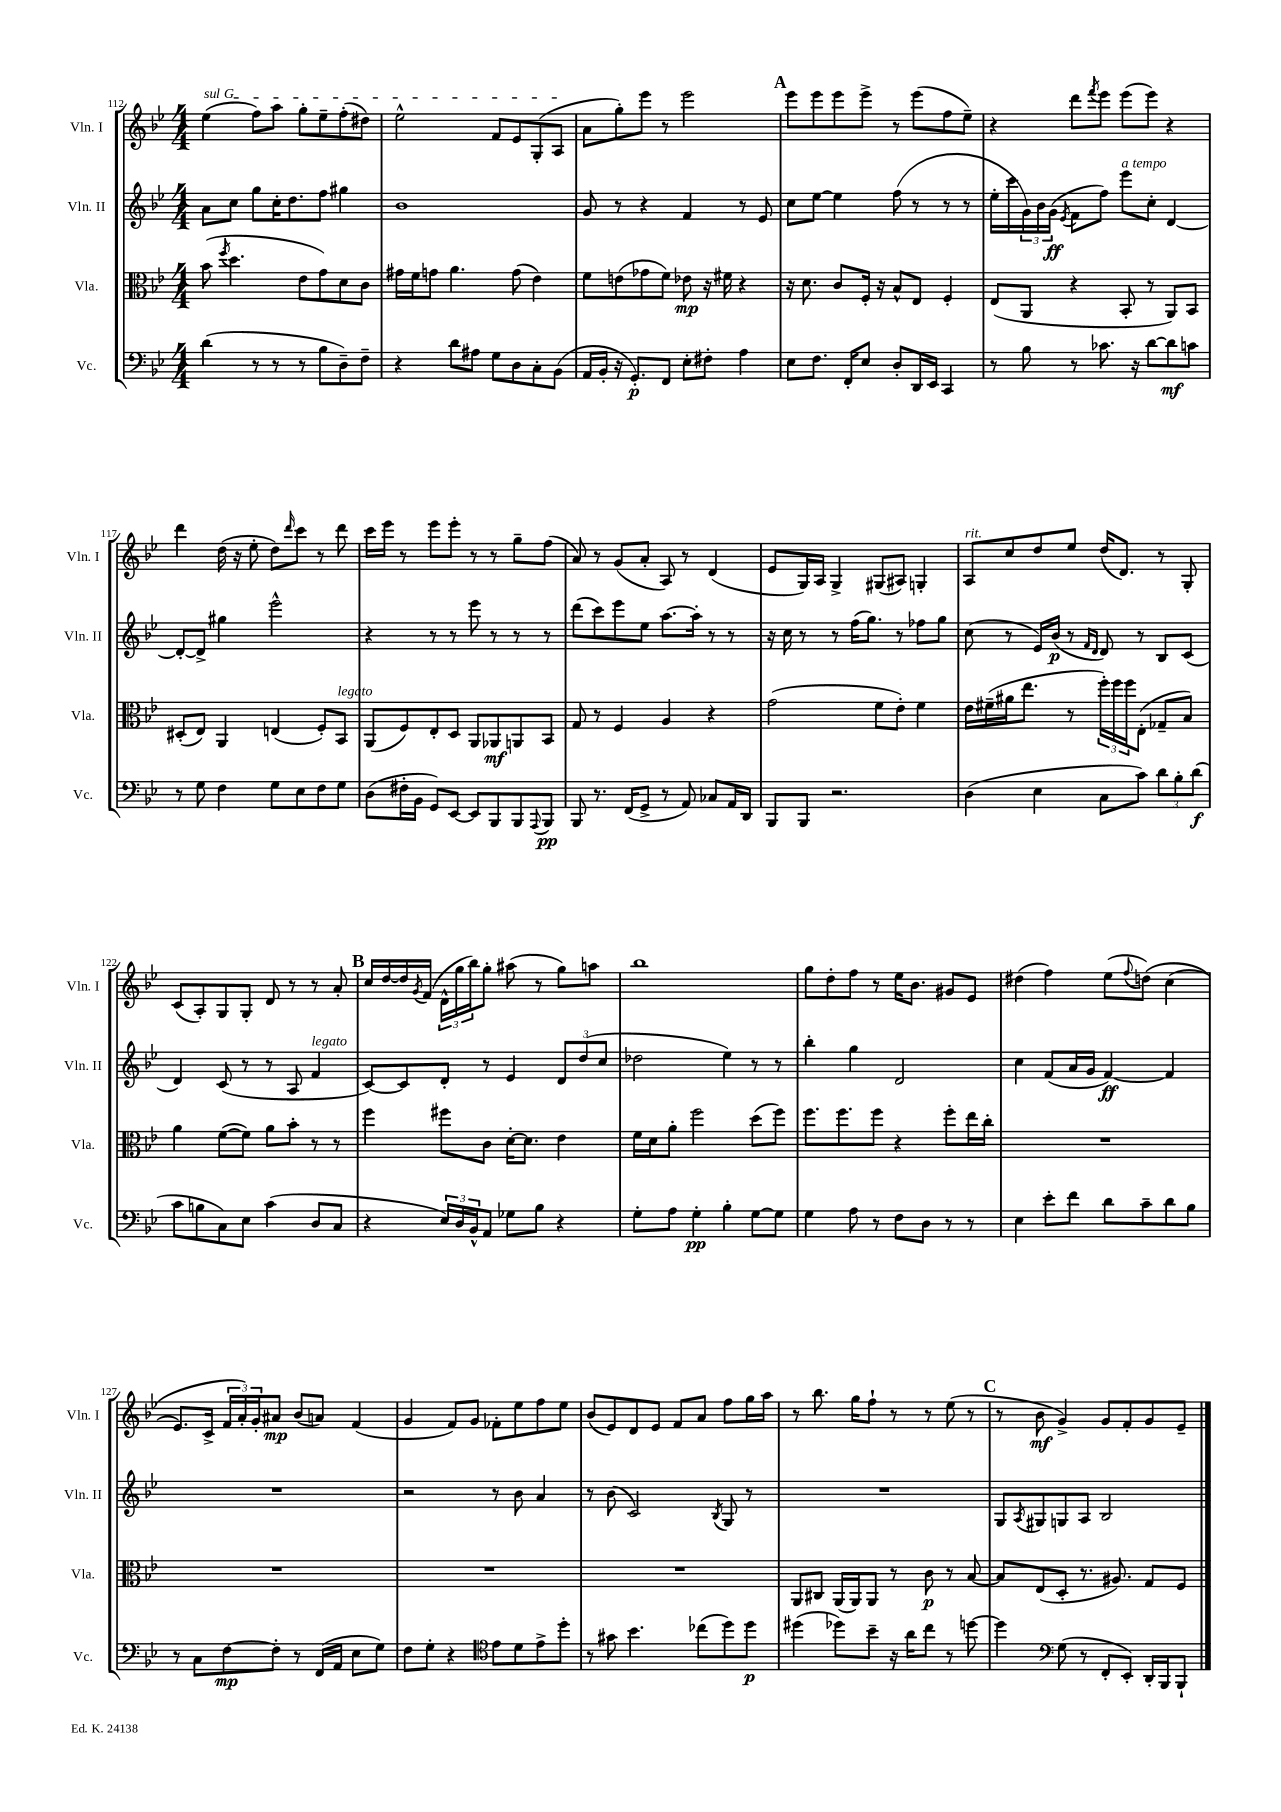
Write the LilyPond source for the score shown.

<<
\new StaffGroup <<
\new Staff = "s0" \with { instrumentName = "Vln. I" shortInstrumentName = "Vln. I" } {
    \clef treble \key bes \major \numericTimeSignature \time 4/4
    \once \override TextSpanner.bound-details.left.text = \markup { \italic "sul G" } ees''4\startTextSpan( f''8) a''8 g''8-. ees''8-- f''8-.( dis''8) |
    ees''2-^ f'8 ees'8 g8-.( a8\stopTextSpan |
    a'8 g''8-.) ees'''8 r8 ees'''2 |
    \mark \markup { \bold "A" } ees'''8 ees'''8 ees'''8 ees'''8-> r8 ees'''8( f''8 ees''8--) |
    r4 d'''8 \acciaccatura { f'''8 } ees'''8 ees'''8( ees'''8) r4 |
    d'''4 d''16( r16 ees''8-. d''8) \grace { d'''16 } c'''8 r8 d'''8 |
    c'''16 ees'''16 r8 ees'''8 ees'''8-. r8 r8 g''8-- f''8( |
    a'8) r8 g'8( a'8-. a8) r8 d'4( |
    ees'8 g16) a16 g4-> gis8( ais8) g4-. |
    a8^\markup { \italic "rit." } c''8 d''8 ees''8 d''16( d'8.) r8 g8-. |
    c'8( a8-.) g8 g8-. d'8 r8 r8 a'8-. |
    \mark \markup { \bold "B" } c''16 d''16~ d''16 \acciaccatura { g'8 } f'16( \tuplet 3/2 { d'16-^ g''16 bes''16) } g''8-. ais''8( r8 g''8) a''8 |
    bes''1 |
    g''8 d''8-. f''8 r8 ees''16 bes'8. gis'8 ees'8 |
    dis''4( f''4) ees''8( \appoggiatura { f''8 } d''8)\( c''4( |
    ees'8.) c'16-> \tuplet 3/2 { f'16 a'16-.\) g'16-. } ais'8\mp bes'8( a'8) f'4( |
    g'4 f'8) g'8 fes'8-. ees''8 f''8 ees''8 |
    bes'8( ees'8) d'8 ees'8 f'8 a'8 f''8 g''16 a''16 |
    r8 bes''8. g''16 f''8-! r8 r8 ees''8( r8 |
    \mark \markup { \bold "C" } r8 bes'8\mf g'4->) g'8 f'8-. g'8 ees'8-- \bar "|." |
}
\new Staff = "s1" \with { instrumentName = "Vln. II" shortInstrumentName = "Vln. II" } {
    \clef treble \key bes \major \numericTimeSignature \time 4/4
    a'8 c''8 g''8 c''16-. d''8. f''8 gis''4 |
    bes'1 |
    g'8 r8 r4 f'4 r8 ees'8 |
    \mark \markup { \bold "A" } c''8 ees''8~ ees''4 f''8( r8 r8 r8 |
    ees''16-. c'''16 \tuplet 3/2 { g'16) bes'16 g'16\ff( } \acciaccatura { ees'8 } f'8 f''8) ees'''8^\markup { \italic "a tempo" } c''8-. d'4~ |
    d'8~-. d'8-> gis''4 ees'''2-^ |
    r4 r8 r8 ees'''8 r8 r8 r8 |
    d'''8( c'''8) ees'''8 ees''8 a''8.~ a''16-. r8 r8 |
    r16 c''16 r8 r8 f''16( g''8.) r8 fes''8 g''8 |
    c''8( r8 ees'16) bes'16\p( r8 \grace { f'16 d'16 } d'8) r8 bes8 c'8( |
    d'4) c'8( r8 r8 a8 f'4^\markup { \italic "legato" } |
    \mark \markup { \bold "B" } c'8~) c'8 d'8-. r8 ees'4 \tuplet 3/2 { d'8 d''8( c''8 } |
    des''2 ees''4) r8 r8 |
    bes''4-. g''4 d'2 |
    c''4 f'8( a'16 g'16 f'4~\ff) f'4 |
    R1 |
    r2 r8 bes'8 a'4 |
    r8 bes'8( c'2) \acciaccatura { bes8 } g8 r8 |
    R1 |
    \mark \markup { \bold "C" } g8 \acciaccatura { a8 } gis8 g8 a8 bes2 \bar "|." |
}
\new Staff = "s2" \with { instrumentName = "Vla." shortInstrumentName = "Vla." } {
    \clef alto \key bes \major \numericTimeSignature \time 4/4
    bes'8( \acciaccatura { f''8 } d''4. ees'8 g'8) d'8 c'8 |
    gis'16 f'16 g'8 a'4. g'8( ees'4) |
    f'8 e'8( ges'8 f'8) ees'8\mp r16 fis'16 r4 |
    \mark \markup { \bold "A" } r16 d'8. c'8 f16-. r16 bes8-^ ees8 f4-. |
    ees8( a,8 r4 bes,8-. r8 a,8) bes,8 |
    dis8-.( ees8) a,4 e4( f8-.) bes,8^\markup { \italic "legato" } |
    a,8( f8) ees8-. d8 a,8 aes,8\mf a,8 bes,8 |
    g8 r8 f4 a4 r4 |
    g'2( f'8 ees'8-.) f'4 |
    ees'16 fis'16--( ais'16 ees''8. r8 \tuplet 3/2 { f''16-.) f''16 f''16 } ees8-.( ges8-- bes8) |
    a'4 f'8~( f'8) a'8 bes'8-. r8 r8 |
    \mark \markup { \bold "B" } f''4 fis''8 c'8 d'16~-. d'8. ees'4 |
    f'16 d'16 a'8-. f''2 d''8( f''8) |
    f''8. f''8. f''8 r4 f''8-. ees''16 c''16-. |
    R1 |
    R1 |
    R1 |
    R1 |
    a,8 cis8 a,16( a,16) a,8 r8 c'8\p r8 bes8~ |
    \mark \markup { \bold "C" } bes8 ees8( d8-. r8. ais8.) g8 f8 \bar "|." |
}
\new Staff = "s3" \with { instrumentName = "Vc." shortInstrumentName = "Vc." } {
    \clef bass \key bes \major \numericTimeSignature \time 4/4
    d'4( r8 r8 r8 bes8 d8--) f8-- |
    r4 d'8 ais8 g8 d8 c8-. bes,8( |
    a,16 bes,16-. r16 g,8.-.\p) f,8 ees8-. fis8-. a4 |
    \mark \markup { \bold "A" } ees8 f8. f,16-. ees8 d8-. d,16 ees,16 c,4 |
    r8 bes8 r8 ces'8. r16 d'8~ d'8\mf c'8 |
    r8 g8 f4 g8 ees8 f8 g8 |
    d8( fis16-. bes,16 g,8) ees,8~ ees,8 bes,,8 bes,,8 \appoggiatura { a,,8 } bes,,8\pp |
    bes,,8 r8. f,16( g,8-> r8 a,8) ces8 a,16 d,16 |
    bes,,8 bes,,8 r2. |
    d4( ees4 c8 c'8) \tuplet 3/2 { d'8 bes8-. d'8\f( } |
    c'8 b8 c8) ees8 c'4( d8 c8 |
    \mark \markup { \bold "B" } r4 \tuplet 3/2 { ees16) d16 bes,16-^ } a,8 ges8 bes8 r4 |
    g8-. a8 g4-.\pp bes4-. g8~ g8 |
    g4 a8 r8 f8 d8 r8 r8 |
    ees4 ees'8-. f'8 d'8 c'8-- d'8 bes8 |
    r8 c8 f8~\mp f8-. r8 f,16( a,16 ees8 g8) |
    f8 g8-. r4 \clef tenor ees'8 d'8 ees'8-> d''8-. |
    r8 gis'8 bes'4. ces''8( d''8) d''8\p |
    dis''4( des''8) bes'8-- r16 a'16 c''8 r8 d''8~ |
    \mark \markup { \bold "C" } d''4 \clef bass g8( r8 f,8-. ees,8-.) d,16-. bes,,16 bes,,8-! \bar "|." |
}
>>
>>
\layout { \context { \Score currentBarNumber = #112 } }
